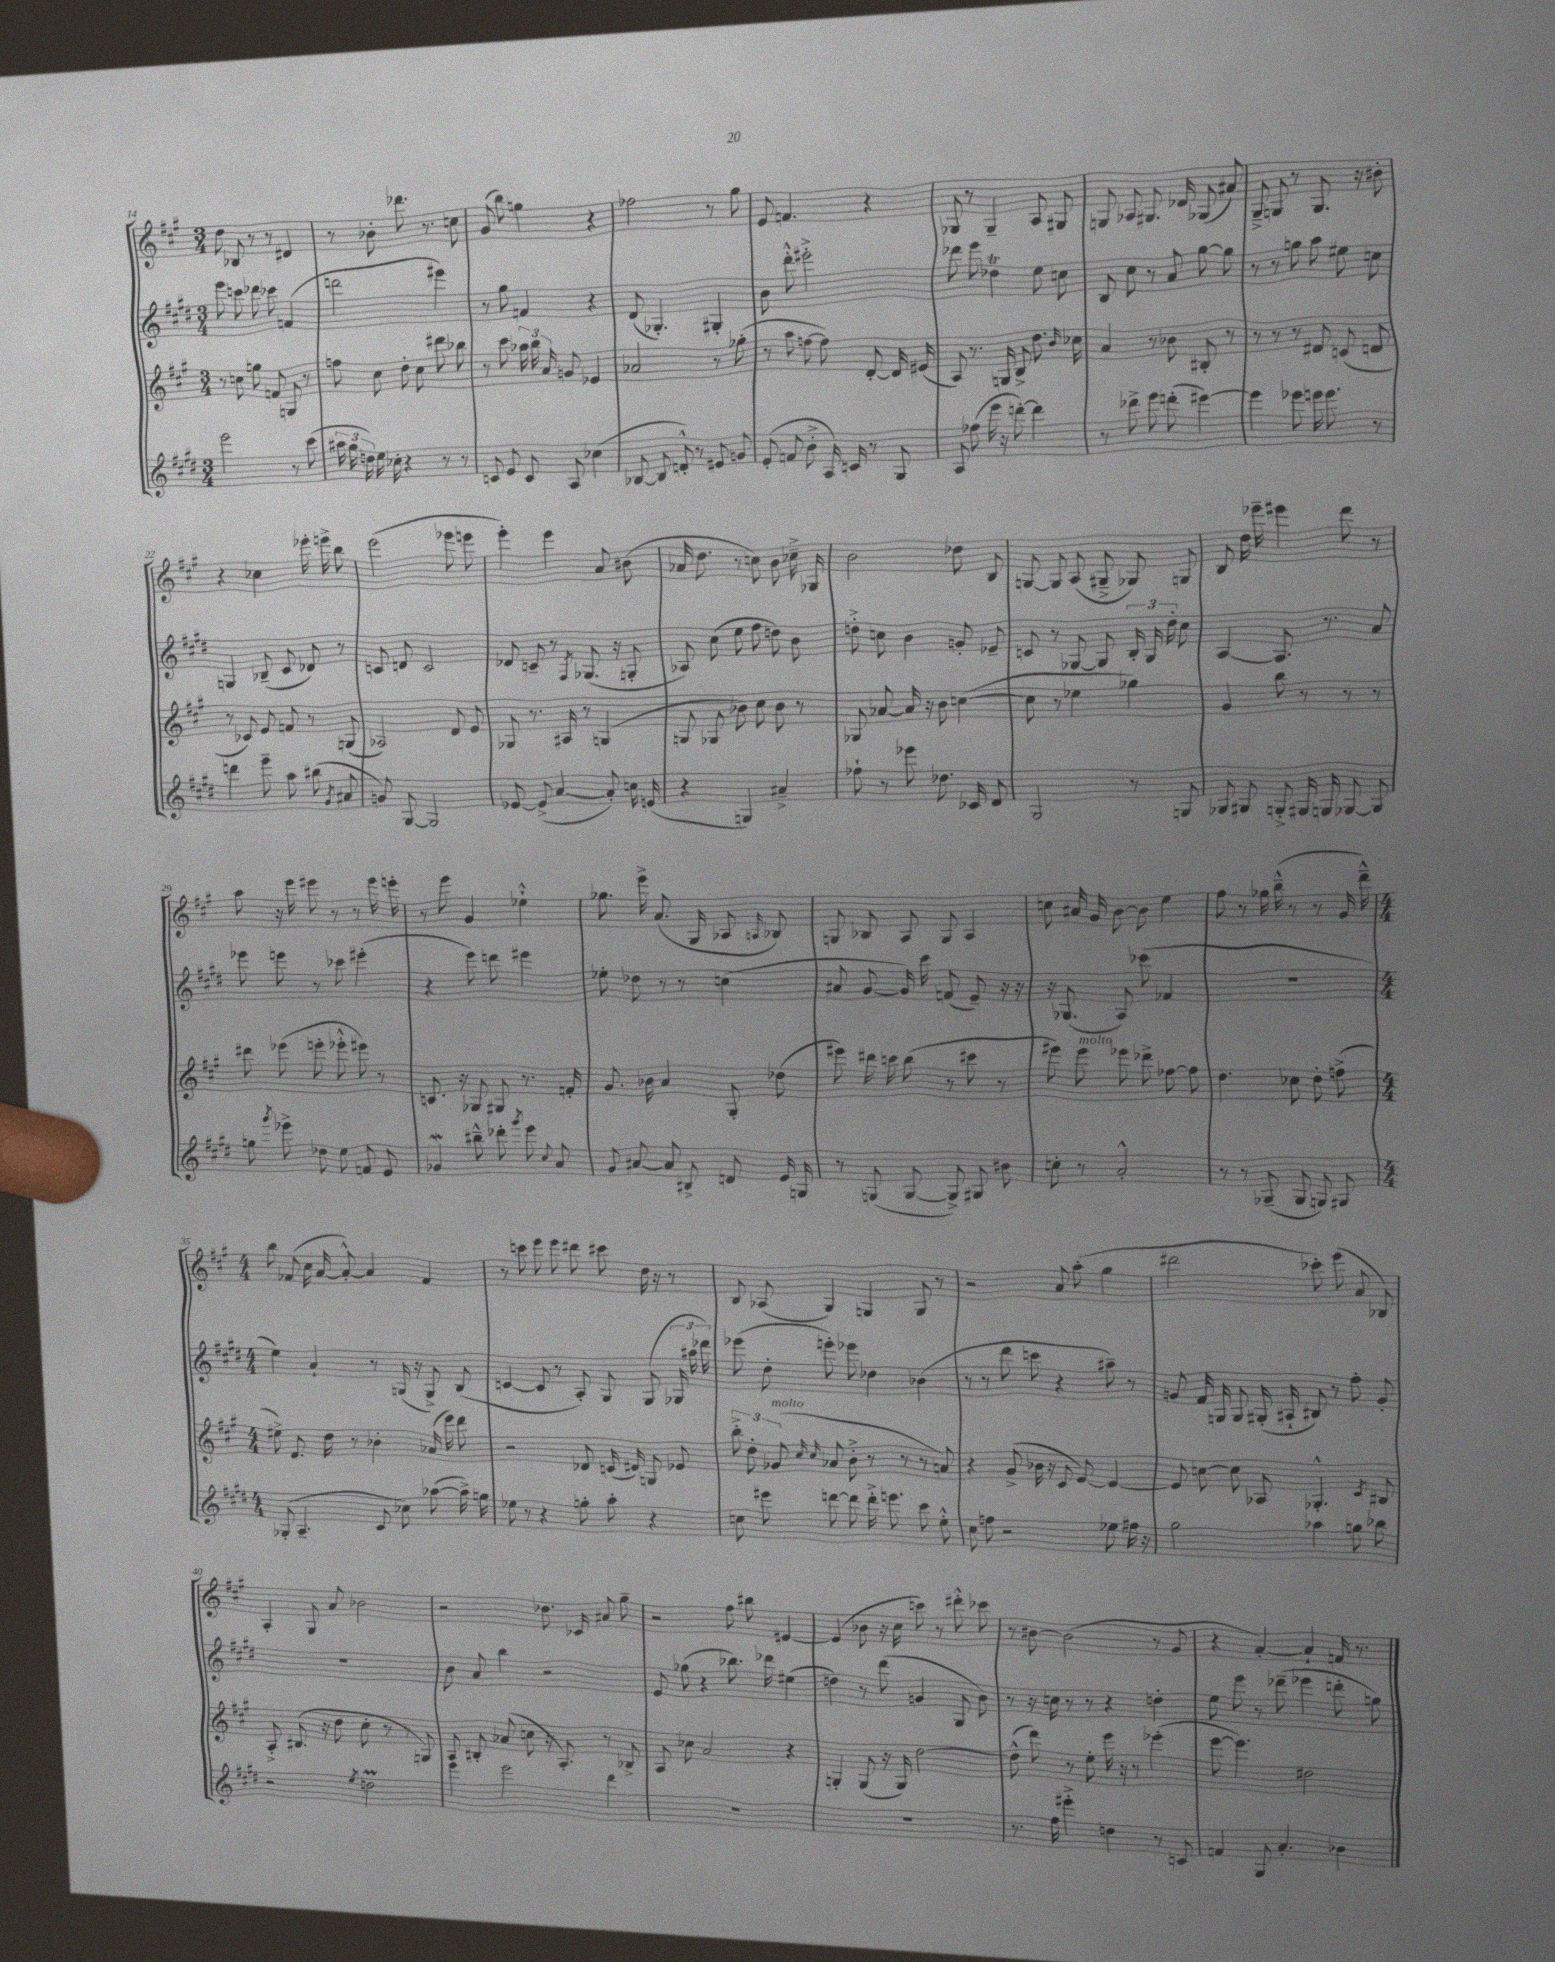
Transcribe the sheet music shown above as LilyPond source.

<<
\new StaffGroup <<
\new Staff = "s0" {
    \clef treble \key a \major \numericTimeSignature \time 3/4
    \autoBeamOff d''8 bes8 r8 r8 dis'4 |
    r8 bes'8-. des'''8. r8. c''8 |
    gis'8( b''8) g''4 r4 |
    fes''2 r8 gis''8 |
    e'8 f'4. r4 |
    ges8 r8 ges4-- a8 gis8 |
    g8 aes8 gis8. des'16 ges8( ais'8) |
    gis8---> g8 r8 g8. r16 bis'8-. |
    r4 ces''4 ees'''16-. e'''16-> b''8 |
    e'''2( ees'''8 e'''8 |
    e'''4-.) e'''4 a'8 bis'8( |
    aes'16 d''8. r8 c''8) b'8 ces''16---> ges16 |
    b'2 des''8 b8 |
    g8~ g8 a8( gis8---> ges8) g8 |
    b8 d''16 ees'''16-- eis'''4 d'''8 r8 |
    a''8 r16 e'''16 eis'''8 r8 r8 eis'''16 e'''16-. |
    r8 e'''8 gis'4 ees''4-!-^ |
    ges''8. e'''16-> a'8.( gis16 aes8 \grace { a16 } bes8) |
    g8 bes8 a8 g8 a4 |
    c''8 ais'16 gis'16 b'8~ b'8 e''4 |
    fis''8 r8 ges''16 b''16---^( r8 r8 gis'16 d'''16---^) |
    \numericTimeSignature \time 4/4 b''8 fes'8( cis''16 a'16~ a'8~-.-^) a'4 fes'4 |
    r8 c'''8 e'''8 e'''8 dis'''8 cis'''8 d''16 r16 r8 |
    b8 aes8( gis4) g4 g8 r8 |
    r2 a'8 a''8-.( gis''4 |
    dis'''2 ces'''8-.) e'''8( a'8 bes8) |
    a4-. gis8 a'8 bes'2 |
    r2 des''8. ces'16 ais'8 gis''8-- |
    r2 fis''8 bis''8 eis'4~ |
    eis'4( bes'8 r16 cis''16 c'''8) r8 dis'''8-.-^ ces'''8 |
    r8 bis'8~ bis'2( r8 gis'8 |
    r4 a'4~-.) a'4-! f'16 r8. \bar "|." |
}
\new Staff = "s1" {
    \clef treble \key e \major \numericTimeSignature \time 3/4
    \autoBeamOff e'''8 c'''8 des'''8 ces'''8 f'4( |
    d'''2 eis'''4) |
    r8 gis''8 f'4 r4 |
    dis'8( ges4.-.) gis4-. |
    b'8 dis'''8-.-^ eis'''2-.-> |
    des'''8 e'''8 des''4\trill e''8 c''8 |
    b8 cis''8 r8 a'8 gis''8~ gis''8 |
    r8 r8 g''8 a''8 eis''8 c''8 |
    g4 bes8--( cis'8 des'8) r8 |
    c'8 d'8 c'2 |
    des'8 c'8-- r8 \acciaccatura { fis8 } ges8.( r16 g8-. |
    aes8) cis''8( e''8 fis''8 d''8) b'8 |
    d''8-.-> c''8 b'4 g'8-. ees'8-- |
    c'8 r8 ges8~ ges8 \tuplet 3/2 { b16-. ges16 dis''16-. } cis''8 |
    a4~ a8. r8. a'8 |
    ees'''8 e'''8 r8 ces'''8 eis'''4-.( |
    r4 e'''8) d'''8 eis'''4 |
    ees''8-. des''8 r8 r8 c''4( |
    ais'8 gis'8~ gis'16) cis'''16 f'8( e'8--) r16 r16 |
    r16 ges8.( a8) ces'''8( fes'4 |
    R2. |
    \numericTimeSignature \time 4/4 e''4) a'4-! r8 g16( r16 g8->) b8( |
    c'4~ c'8 r8 a8-.) gis8 gis8( \tuplet 3/2 { ges16 ais''16 des'''16) } |
    ees'''8( dis''8-. e'''8-.) ees'''8 des''4 bes'4( |
    r8 r8 dis'''8 c'''8 r4 ais''8--) r8 |
    g'8 fis'16 g16 g8 gis16-.( ais16-! bis8) r8 fis''8-. g'8-. |
    R1 |
    b'8 a'8 b''4 r2 |
    e'8 ges''8( r4 bes''8.) des'''16 eis''4( |
    d''4) r8 dis'''8( g'4 gis8 b'8) |
    r8 r16 c''16 r8 r8 r4 d''4-. |
    e''8 e'''8 r8 des'''8--( ees'''4 d'''8-. g''8) \bar "|." |
}
\new Staff = "s2" {
    \clef treble \key a \major \numericTimeSignature \time 3/4
    \autoBeamOff r8 c''8 g''8 f'8 g8 r8 |
    f''8 cis''8 d''8-. cis''8 dis'''8 bes''8 |
    r8 cis'''8 \tuplet 3/2 { aes''16 b''16 a'16 } g'8 ees'4 |
    aes'2 r8 ges''8-.( |
    r8 a''8 f''8~ f''8) d'8~-. d'16 eis'16( |
    a8) r8. g16 b8-> d''8. \grace { b'16 } ces''16 |
    a'4 r8 bes'8 bis8-. r8 |
    r8 r8 r8 dis'8 c'8( d'8 |
    r8 ces'8) e'8 f'8 r8 g8( |
    aes2) d'8 e'8 |
    ges8 r8. ais16 r8 g4( |
    g8 ges8 bes'8) cis''8 bes'8 r8 |
    ges8 aes'8~ aes'16 r16 b'8 c''4~( |
    c''8 r8 ees''4 ges''4) |
    gis'4 b''8 r8 r8 r8 |
    dis'''8 ees'''8( e'''8-. ees'''8-.-^ eis'''8) r8 |
    c'8. r16 ges8 gis8 r8. f'16-. |
    gis'8. bes'16 a'4 gis8-. des''8( |
    eis'''8) dis'''16 c'''16 b''8( r8 cis'''8 r8 |
    eis'''8) eis'''8^\markup { \italic "molto" } ees'''8 des'''8-> fes''8~ fes''8 |
    d''4. ces''8 d''8-. f''8->( |
    \numericTimeSignature \time 4/4 eis''8->) d'8. d''16 r8 bes'4-. aes'16( e'''16) d'''8 |
    r2 des'8 c'16( dis'16) g8 ees'8 |
    \tuplet 3/2 { b''8-.-> d''8-. ges'8^\markup { \italic "molto" }( } \grace { cis''16 cis''16 } aes'8 b'8-.-> r8 r8 r8 a'8) |
    r4 gis'8->( bes'16 r16 cis'8 e'8~) e'4~ |
    e'8 c''8~ c''8 aes8 ges4.-.-^ \acciaccatura { cis'8 } bis8 |
    a8-.-> bis8.( r16 d''8 cis''8-. r8 r8 g8) |
    a8 bis8-. aes'8( c''8 r16 a8.-.) r8 bes8-> |
    a8 ces''8 a'2 r4 |
    g4-. g8( r16 g16) d''2~ |
    d''8-^( d'''8) r8 e''8-. e'''16 r16 r8 ees'''4-.( |
    e'''8~ e'''4.) dis''2 \bar "|." |
}
\new Staff = "s3" {
    \clef treble \key e \major \numericTimeSignature \time 3/4
    \autoBeamOff e'''2 r8 cis'''8( |
    \tuplet 3/2 { ais''16 gis''16 d''16) } e''16 ces''16-. r4 r8 r8 |
    c'8 e'8 c'8 a8 ces''4( |
    bes8~ bes8 d'8-.-^) r8 eis'8 g'8 |
    e'8-.( f'8 b'8-.-> a16) c'16 r8 gis8 |
    a8 fes''8( e'''16 r16 d'''8~-.) d'''4 |
    r8 des'''8-> e'''8 d'''8-.( eis'''4~) |
    eis'''4 ees'''8 e'''16 e'''8. r8 |
    d'''4 e'''8-- a''8 bis''8( \acciaccatura { gis'8 } ais'8 |
    g'8) gis8~ gis2 |
    ees'8~ ees'8->( a'4~ a'8-.) c''16 e'16( |
    r4 g4) ais'4---> |
    fes''8-! r8 ees'''8 des''8. ces'16 dis'8 |
    gis2 r8 g8 |
    ges8 gis8 g8-.-> gis16 g16 ges8~ ges8 |
    g''8 \acciaccatura { gis'''8 } ees'''8-> des''8 e''8 f'8 e'8 |
    ges'4\mordent bis''8---^ des'''8-. \acciaccatura { gis'''8 } e'''8 \appoggiatura { cis''8 } a'8 |
    gis'8 ais'8~ ais'8 bis8-> d'8 e'16 g16 |
    r8 g8( g8~ g8->) gis8 bis'8 |
    c''8-. r8 a'2-.-^ |
    r8 r8 ges8--( ges8 g8) gis8 |
    \numericTimeSignature \time 4/4 ges8-.( a4.-- cis'8 ces''8) aes''8~( aes''16->) g''16 |
    ees''8 r8 r4 g''8-. a''8-. r4 |
    c''8 eis'''8 d'''8~ d'''8 d'''16-.-> e'''8. cis'''8 e''8-.-^ |
    cis''8 f''8 r2 ees''8 fis''16 r16 |
    gis''2 aes''4 g''8 bes''8 |
    r2 \acciaccatura { e''8 } d''2\prall |
    e'''4 e'''2 dis'''4 |
    R1 |
    R1 |
    r8. fis''16 eis'''4-.-> d''4 r8 c'8 |
    f'4 gis8 a'4.-. bes'4 \bar "|." |
}
>>
>>
\layout { \context { \Score currentBarNumber = #14 } }
